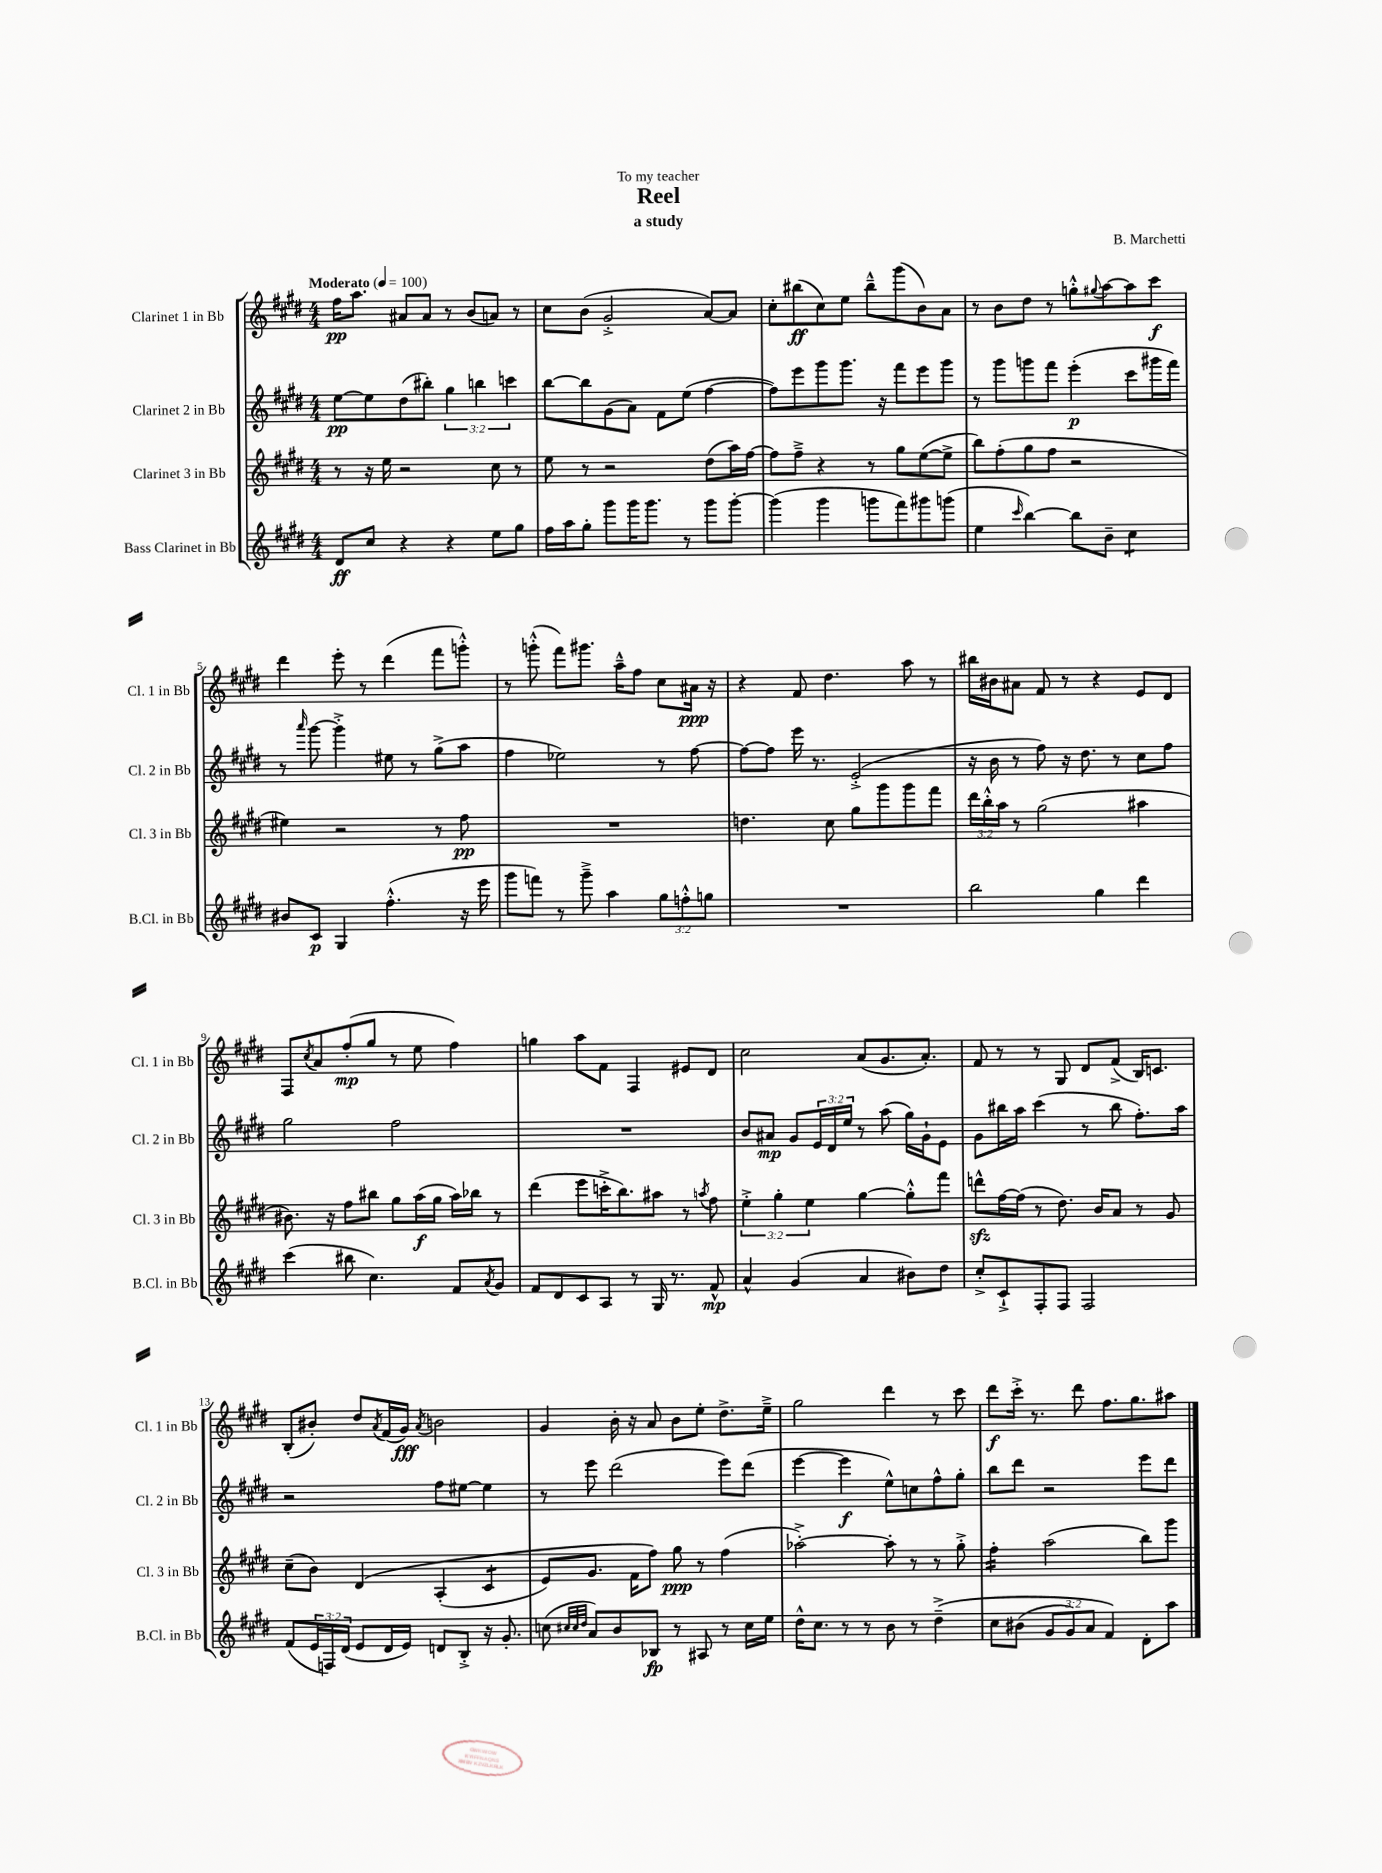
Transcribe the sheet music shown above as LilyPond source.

\header { title = "Reel" composer = "B. Marchetti" subtitle = "a study" dedication = "To my teacher" }
<<
\new StaffGroup <<
\new Staff = "s0" \with { instrumentName = "Clarinet 1 in Bb" shortInstrumentName = "Cl. 1 in Bb" } {
    \clef treble \key e \major \numericTimeSignature \time 4/4 \tempo "Moderato" 4 = 100
    fis''16\pp a''8. ais'8 ais'8 r8 b'8( a'8) r8 |
    cis''8 b'8( gis'2-.-> a'8~) a'8 |
    cis''8-. bis''8\ff( cis''8) e''8 bis''8---^ gis'''8( b'8) a'8 |
    r8 b'8 dis''8 r8 g''8-.-^ \appoggiatura { gis''8 } a''8~ a''8 cis'''8\f |
    dis'''4 e'''8-. r8 dis'''4( fis'''8 g'''8-.-^) |
    r8 g'''8-.-^( fis'''8) gis'''8. a''16---^ fis''8 cis''8 ais'16\ppp r16 |
    r4 fis'8 dis''4. a''8 r8 |
    bis''16 bis'16 ais'8 fis'8 r8 r4 e'8 dis'8 |
    fis8 \acciaccatura { cis''8 } a'8 fis''8-.\mp( gis''8 r8 e''8 fis''4) |
    g''4 a''8 fis'8 fis4 eis'8 dis'8 |
    cis''2 a'8( gis'8. a'8.-.) |
    fis'8 r8 r8 gis8 dis'8 fis'8->( b16) c'8. |
    b8-.( bis'8-.) dis''8 \acciaccatura { a'8 } fis'16( gis'16\fff) \acciaccatura { a'8 } b'2 |
    gis'4 b'16-. r16 a'8 b'8 e''8-. dis''8.-> e''16---> |
    gis''2 dis'''4 r8 cis'''8 |
    dis'''8\f cis'''16-.-> r8. dis'''8 fis''8. gis''8. ais''8 \bar "|." |
}
\new Staff = "s1" \with { instrumentName = "Clarinet 2 in Bb" shortInstrumentName = "Cl. 2 in Bb" } {
    \clef treble \key e \major \numericTimeSignature \time 4/4 \override Staff.TupletNumber.text = #tuplet-number::calc-fraction-text
    e''8~\pp e''8 dis''8( bis''8-.) \tuplet 3/2 { gis''4 b''4 c'''4 } |
    b''8~ b''8 gis'8( a'8) fis'8 e''8( fis''4~ |
    fis''8) e'''8 gis'''8 gis'''8. r16 fis'''8 e'''8 gis'''8 |
    r8 gis'''8 g'''8 fis'''8 e'''4-.\p( cis'''8 gis'''16 fis'''16) |
    r8 \grace { a'''16 } gis'''8~ gis'''4-.-> eis''8 r8 gis''8->( a''8 |
    fis''4 ees''2) r8 fis''8~ |
    fis''8~ fis''8 e'''16 r8. e'2-.->( |
    r16 b'16 r8 fis''8) r16 dis''8. r8 cis''8 fis''8 |
    gis''2 fis''2 |
    R1 |
    b'8 ais'8\mp gis'8 \tuplet 3/2 { e'16 dis'16 e''16 } r8 a''8( gis''16) gis'16-! e'8 |
    gis'8 bis''16 a''16 cis'''4( r8 bis''8 fis''8.-.) a''16 |
    r2 fis''8 eis''8~ eis''4 |
    r8 e'''8 dis'''2( e'''8) dis'''8( |
    e'''4~ e'''4\f e''8-^) c''8 fis''8-^ gis''8-. |
    b''8 dis'''8 r2 e'''8 dis'''8 \bar "|." |
}
\new Staff = "s2" \with { instrumentName = "Clarinet 3 in Bb" shortInstrumentName = "Cl. 3 in Bb" } {
    \clef treble \key e \major \numericTimeSignature \time 4/4 \override Staff.TupletNumber.text = #tuplet-number::calc-fraction-text
    r8 r16 e''16 r2 cis''8 r8 |
    e''8 r8 r2 dis''8( a''16) fis''16~ |
    fis''8 fis''8---> r4 r8 gis''8 e''8~( e''8-> |
    b''8) fis''8-.( gis''8 fis''8 r2 |
    eis''4) r2 r8 fis''8\pp |
    R1 |
    d''4. cis''8 gis''8 gis'''8 gis'''8 fis'''8 |
    \tuplet 3/2 { dis'''16 b''16-.-^ a''16 } r8 gis''2( ais''4 |
    bis'8.) r16 fis''8 bis''8 gis''8 a''16\f( gis''16 a''16) bes''16 r8 |
    dis'''4( e'''8 c'''16-.-> b''8.) ais''8 r8 \acciaccatura { a''8 } fis''8 |
    \tuplet 3/2 { e''4-.-> gis''4-. e''4 } gis''4~ gis''8-.-^ fis'''8 |
    d'''8-^\sfz fis''16~ fis''16( r8 dis''8.) b'16 a'8 r8 gis'8 |
    cis''8--( b'8) dis'4\( a4-.( cis'4:8 |
    e'8) gis'8. fis'16 fis''8\) gis''8\ppp r8 fis''4( |
    aes''2~-.->) aes''8-. r8 r8 gis''8-.-> |
    fis''4:16-. a''2( b''8) gis'''8 \bar "|." |
}
\new Staff = "s3" \with { instrumentName = "Bass Clarinet in Bb" shortInstrumentName = "B.Cl. in Bb" } {
    \clef treble \key e \major \numericTimeSignature \time 4/4 \override Staff.TupletNumber.text = #tuplet-number::calc-fraction-text
    dis'8\ff cis''8 r4 r4 e''8 gis''8 |
    fis''16 a''16 gis''8-. gis'''8 gis'''16 gis'''8. r8 gis'''8 gis'''8~-. |
    gis'''4( gis'''4 g'''8 fis'''8) gis'''8 g'''8( |
    e''4 \grace { cis'''16 } b''4~) b''8 b'8-- cis''4:8 |
    bis'8 cis'8\p gis4 fis''4.-.-^( r16 e'''16 |
    gis'''8 f'''8) r8 gis'''8---> a''4 \tuplet 3/2 { gis''8 f''8-.-^ g''8 } |
    R1 |
    b''2 gis''4 dis'''4 |
    cis'''4( bis''8 cis''4.) fis'8 \acciaccatura { a'8 } gis'8 |
    fis'8 dis'8 cis'8 a8 r8 gis16 r8. fis'8-^\mp |
    a'4-^ gis'4( a'4 bis'8) dis''8 |
    cis''8-.-> cis'8-!-> fis8-. fis8 fis2 |
    fis'8( \tuplet 3/2 { e'16 f16) dis'16( } e'8 dis'16 e'16) d'8 b8-.-> r16 gis'8.-. |
    c''8( \grace { cis''32 cis''32 dis''32 } a'8) b'8 bes8\fp r8 ais8 r8 cis''16 e''16 |
    dis''16-^ cis''8. r8 r8 b'8 r8 dis''4--->\( |
    cis''8 bis'8( \tuplet 3/2 { gis'8 gis'8) a'8 } fis'4\) dis'8-. a''8 \bar "|." |
}
>>
>>
